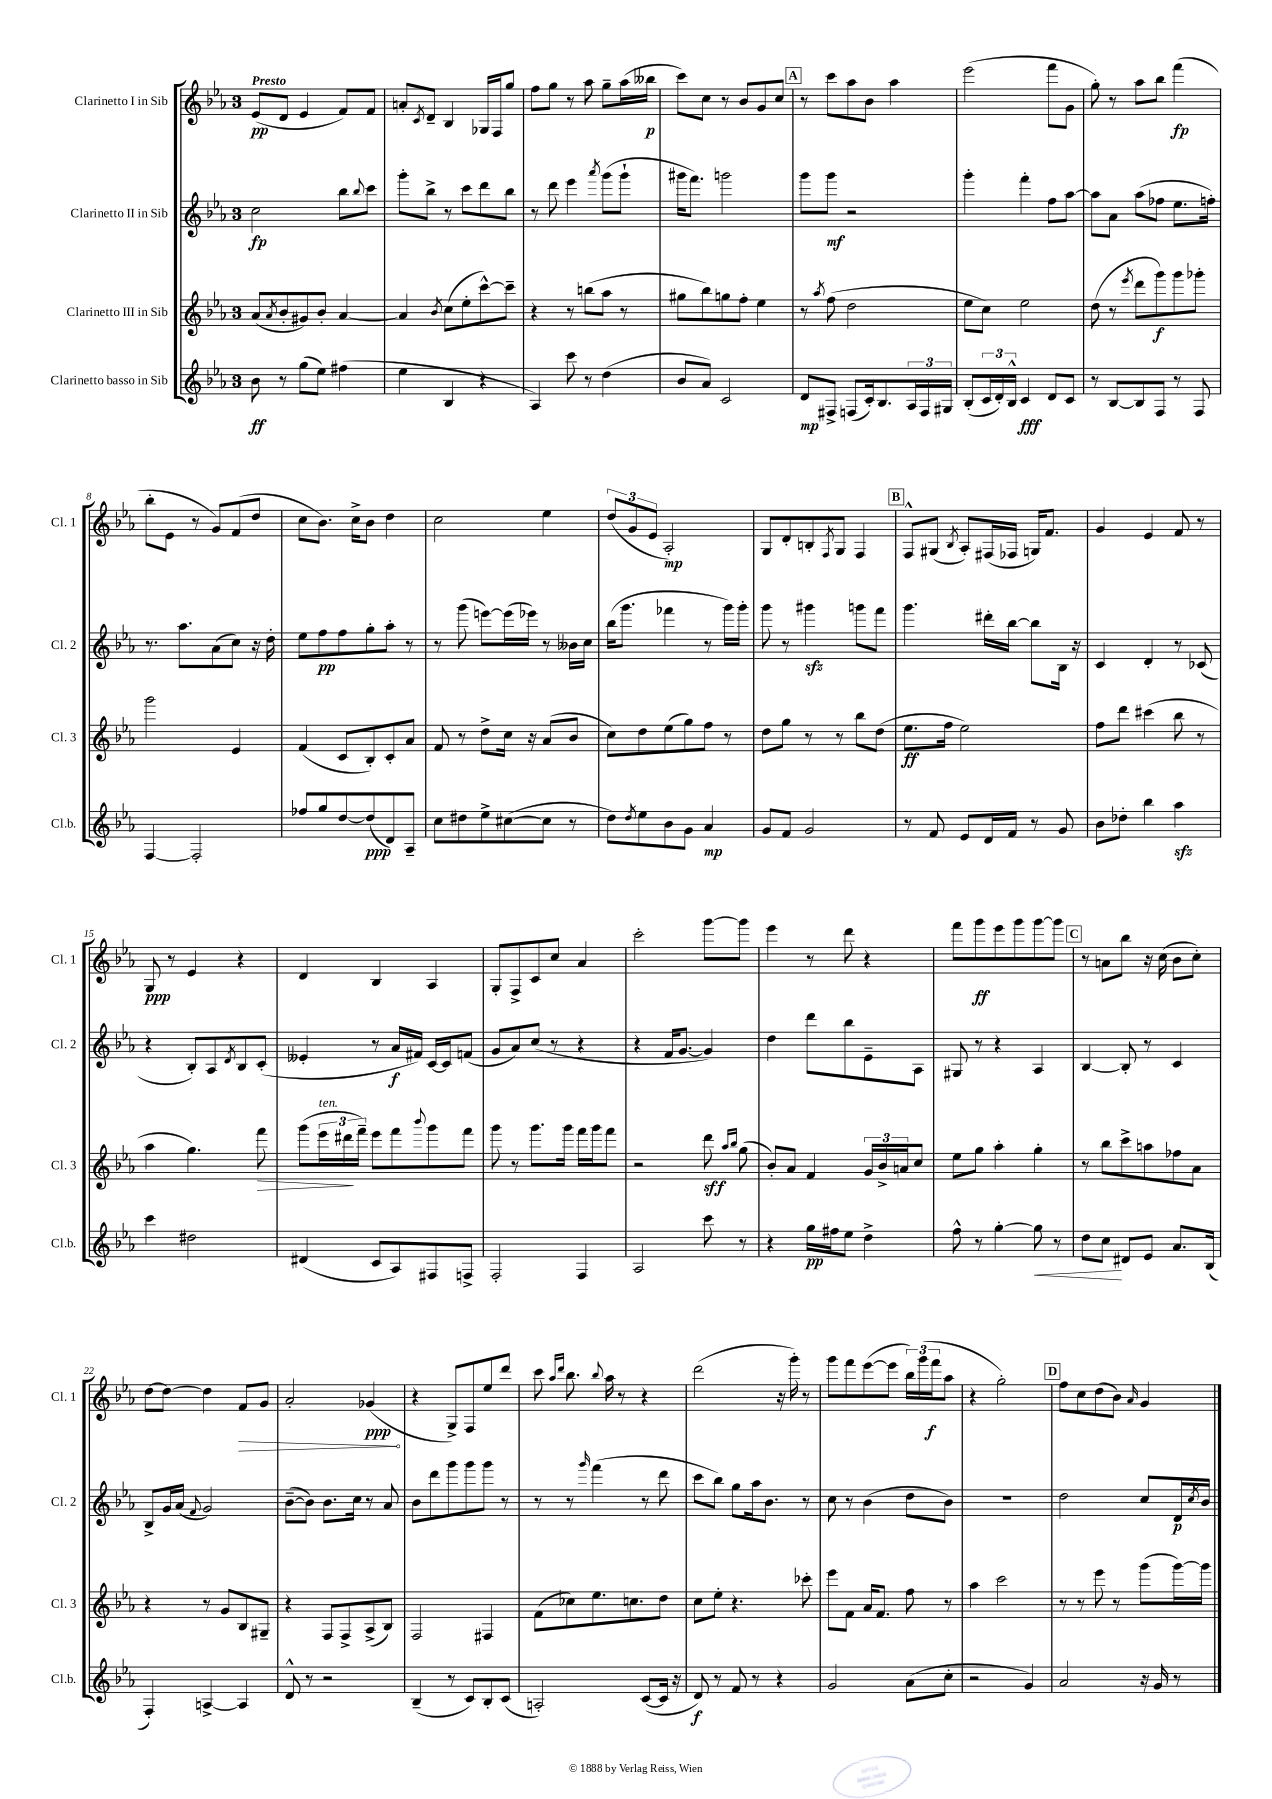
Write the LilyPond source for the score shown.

<<
\new StaffGroup <<
\new Staff = "s0" \with { instrumentName = "Clarinetto I in Sib" shortInstrumentName = "Cl. 1" } {
    \clef treble \key ees \major \once \override Staff.TimeSignature.style = #'single-digit \time 3/4 \tempo "Presto"
    ees'8\pp( d'8 ees'4 f'8) f'8 |
    a'8-. \acciaccatura { c'8 } d'8-- bes4 ges16 f16 g''8 |
    f''8 g''8 r8 aes''8 g''8-- aes''16( beses''16\p |
    c'''8) c''8 r8 bes'8 g'8 c''8 |
    \mark \markup { \box "A" } r8 c'''8 aes''8 bes'8 aes''4 |
    ees'''2( f'''8 g'8 |
    g''8-.) r8 aes''8 bes''8 f'''4\fp( |
    bes''8-. ees'8 r8 g'8) f'8( d''8 |
    c''8 bes'8.) c''16-> bes'8 d''4 |
    c''2 ees''4 |
    \tuplet 3/2 { d''8( g'8 ees'8 } aes2-.\mp) |
    g8 d'8-. b8-. \acciaccatura { f8 } g8 f4 |
    \mark \markup { \box "B" } f8-^ gis8( \acciaccatura { bes8 } aes8-.) fis16( fes16 g16) f'8. |
    g'4 ees'4 f'8 r8 |
    g8\ppp r8 ees'4 r4 |
    d'4 bes4 aes4 |
    g8-. f8-> c'8 c''8 aes'4 |
    c'''2-. g'''8~ g'''8 |
    ees'''4 r8 d'''8 r4 |
    f'''8 g'''8\ff ees'''8 g'''8 g'''8~ g'''8 |
    \mark \markup { \box "C" } r8 a'8 bes''8 r16 c''16( bes'8 c''8-.) |
    d''8~ d''8~ d''4 \once \override Hairpin.circled-tip = ##t f'8\> g'8 |
    aes'2-. ges'4\ppp\!( |
    r4 g8->) f8 ees''8 d'''8 |
    c'''8 \grace { aes''16 d'''16 } bes''8. \appoggiatura { bes''8 } aes''16 r8 r4 |
    d'''2( r16 g'''16-.) r8 |
    g'''8 f'''8 ees'''8~( ees'''8 \tuplet 3/2 { bes''16) g'''16( f'''16\f } aes''8 |
    r4 g''2-.) |
    \mark \markup { \box "D" } f''8 c''8 d''8( bes'8) \grace { aes'16 } g'4 \bar "|." |
}
\new Staff = "s1" \with { instrumentName = "Clarinetto II in Sib" shortInstrumentName = "Cl. 2" } {
    \clef treble \key ees \major \once \override Staff.TimeSignature.style = #'single-digit \time 3/4
    c''2\fp bes''8 \appoggiatura { bes''8 } c'''8 |
    g'''8-. bes''8-> r8 c'''8 d'''8 bes''8 |
    r8 d'''8 ees'''4 \acciaccatura { aes'''8 } g'''8( g'''8-! |
    gis'''16 f'''8.) g'''2 |
    \mark \markup { \box "A" } g'''8 g'''8\mf r2 |
    g'''4-. f'''4-. f''8 aes''8~ |
    aes''8 aes'8 aes''8( fes''8 ees''8. f''16-.) |
    r8. aes''8. aes'8( c''8) r16 d''16-. |
    ees''8 f''8\pp f''8 g''8-. aes''8-. r8 |
    r8 g'''8( e'''8~) e'''16( ees'''16) r8 beses'16 c''16 |
    bes''16( g'''8. fes'''4 r8 g'''16) g'''16-. |
    g'''8 r8 gis'''4\sfz g'''8 f'''8 |
    \mark \markup { \box "B" } g'''4. dis'''16-. bes''16~ bes''8 bes16 r16 |
    c'4 d'4-. r8 ces'8( |
    r4 bes8-.) aes8 \acciaccatura { d'8 } bes8 c'8-.( |
    eeses'4-. r8 aes'16\f fis'16) c'16~ c'16 f'8( |
    g'8 aes'8) c''8( r8 r4 |
    r4 f'16 g'8.~ g'4) |
    d''4 d'''8 bes''8 ees'8-- aes8 |
    gis8 r8 r4 aes4 |
    \mark \markup { \box "C" } bes4~ bes8-. r8 c'4 |
    bes8-> g'16 aes'16( \appoggiatura { f'8 } g'2) |
    bes'8~--( bes'8) bes'8. c''16 r8 aes'8 |
    bes'8 d'''8 g'''8 g'''8 g'''8 r8 |
    r8 r8 \grace { g'''16 } f'''4( r8 d'''8 |
    c'''8 bes''8) g''8 aes''16 bes'8. r8 |
    c''8 r8 bes'4( d''8 bes'8) |
    R2. |
    \mark \markup { \box "D" } d''2 c''8 d'16\p \acciaccatura { c''8 } bes'16 \bar "|." |
}
\new Staff = "s2" \with { instrumentName = "Clarinetto III in Sib" shortInstrumentName = "Cl. 3" } {
    \clef treble \key ees \major \once \override Staff.TimeSignature.style = #'single-digit \time 3/4
    aes'8( \acciaccatura { aes'8 } bes'8-. gis'8) bes'8-. aes'4~ |
    aes'4 \acciaccatura { bes'8 } c''8( ees''8-. c'''8~-^) c'''8-- |
    r4 r8 b''8( aes''8 r8 |
    gis''8 bes''8) g''8 f''8-. ees''4 |
    \mark \markup { \box "A" } r8 \acciaccatura { aes''8 } f''8( d''2 |
    ees''8 c''8) ees''2 |
    d''8( r8 \acciaccatura { ees'''8 } d'''8 g'''8\f) g'''8 ges'''8-. |
    g'''2 ees'4 |
    f'4( c'8 bes8-.) c'8-. aes'8 |
    f'8 r8 d''8-> c''16 r16 aes'8( bes'8 |
    c''8) d''8 ees''8( g''8) f''8 r8 |
    d''8 g''8 r8 r8 bes''8 d''8( |
    \mark \markup { \box "B" } ees''8.\ff f''16 ees''2) |
    f''8 d'''8 cis'''4( bes''8 r8 |
    aes''4 g''4.) f'''8\> |
    g'''8( \tuplet 3/2 { ees'''16^\markup { \italic "ten." } dis'''16\! f'''16--) } ees'''8 f'''8 \appoggiatura { bes'''8 } g'''8 f'''8 |
    g'''8 r8 g'''8. g'''16 f'''16 g'''16 f'''8 |
    r2 d'''8\sff \grace { aes''16 bes''16 } g''8( |
    bes'8-.) aes'8 f'4 \tuplet 3/2 { g'16 bes'16-> a'16 } c''8 |
    ees''8 g''8 aes''4-. g''4-. |
    \mark \markup { \box "C" } r8 bes''8 c'''8-> a''8 fes''8 aes'8 |
    r4 r8 g'8 bes8 gis8-- |
    r4 f8 f8-> aes8->( bes8) |
    f2 fis4 |
    f'8( ces''8) ees''8. c''8. d''8 |
    c''8 ees''8-. r4. ces'''8-. |
    ees'''8 f'8 aes'16 f'8. f''8 r8 |
    aes''4 c'''2 |
    \mark \markup { \box "D" } r8 r8 ees'''8 r8 g'''8( g'''16~) g'''16 \bar "|." |
}
\new Staff = "s3" \with { instrumentName = "Clarinetto basso in Sib" shortInstrumentName = "Cl.b." } {
    \clef treble \key ees \major \once \override Staff.TimeSignature.style = #'single-digit \time 3/4
    bes'8\ff r8 g''8( ees''8) fis''4( |
    ees''4 bes4 r4 |
    aes4) c'''8 r8 d''4( |
    bes'8 aes'8) c'2 |
    \mark \markup { \box "A" } d'8\mp fis8-> f8( c'16-.) bes8. \tuplet 3/2 { aes16 f16 gis16 } |
    bes8-.( \tuplet 3/2 { c'16 d'16-.) bes16-^ } c'4\fff d'8 c'8 |
    r8 bes8~ bes8 f8 r8 f8 |
    f4~ f2-. |
    fes''8 g''8 d''8~ d''8\ppp( d'8) aes8-- |
    c''8 dis''8 ees''8-> cis''8~( cis''8 r8 |
    d''8) \acciaccatura { d''8 } ees''8 bes'8 g'8 aes'4\mp |
    g'8 f'8 g'2 |
    \mark \markup { \box "B" } r8 f'8 ees'8 d'16 f'16 r8 g'8 |
    bes'8 des''8-. bes''4 aes''4\sfz |
    c'''4 dis''2 |
    dis'4( c'8 aes8) fis8 f8-> |
    f2-. f4 |
    aes2 c'''8 r8 |
    r4 g''16\pp fis''16 ees''8 d''4-> |
    f''8-^ r8 g''4~-. g''8\< r8 |
    \mark \markup { \box "C" } d''8 c''8\! dis'8 ees'8 aes'8. bes16( |
    f4-.) a4~-> a4 |
    d'8-^ r8 r2 |
    bes4--( r8 c'8) bes8-. c'8( |
    a2-.) c'8~( c'16 r16 |
    d'8\f) r8 f'8 r8 r4 |
    g'2 aes'8( c''8-. |
    r2 g'4) |
    \mark \markup { \box "D" } aes'2 r16 g'16 r8 \bar "|." |
}
>>
>>
